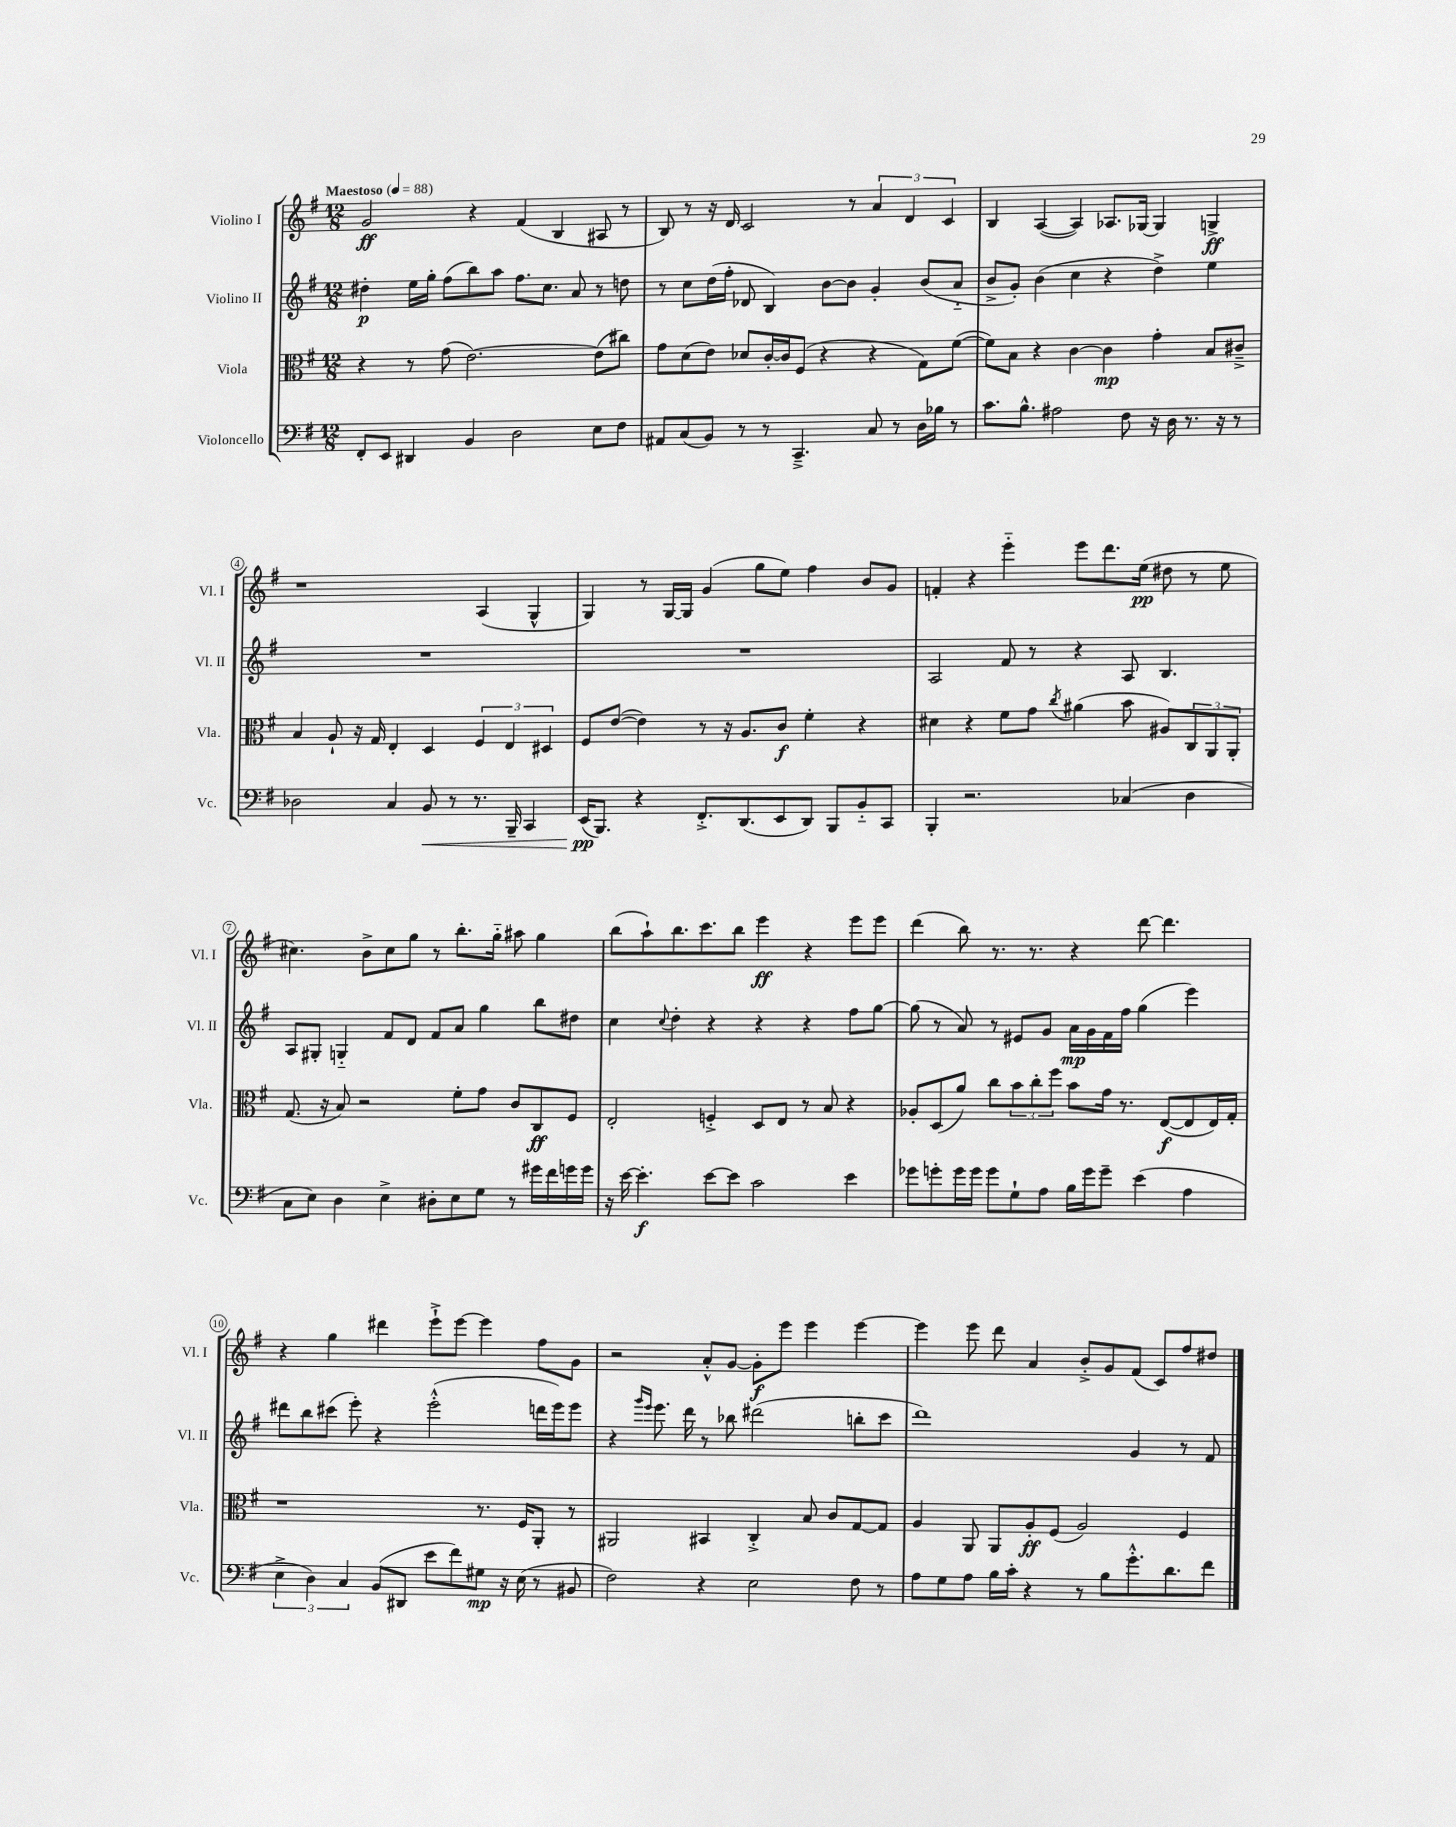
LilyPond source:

<<
\new StaffGroup <<
\new Staff = "s0" \with { instrumentName = "Violino I" shortInstrumentName = "Vl. I" } {
    \clef treble \key g \major \numericTimeSignature \time 12/8 \tempo "Maestoso" 4 = 88
    g'2\ff r4 fis'4( b4 ais8 r8 |
    b8) r8 r16 d'16 c'2 r8 \tuplet 3/2 { a'4 d'4 c'4 } |
    b4 a4~( a4) aes8. ges16~ ges4 g4->\ff |
    r1 a4( g4-^ |
    g4) r8 g16~ g16 g'4( g''8 e''8) fis''4 b'8 g'8 |
    f'4-. r4 e'''4-_ e'''8 d'''8. e''16\pp( dis''8 r8 e''8 |
    cis''4.) b'8-> cis''8 g''8 r8 b''8.-. g''16-_ ais''8 g''4 |
    b''8( a''8-!) b''8. c'''8. b''8 e'''4\ff r4 e'''8 e'''8 |
    d'''4( b''8) r8. r8. r4 d'''8~ d'''4. |
    r4 g''4 dis'''4 e'''8-!-> e'''8~ e'''4 fis''8 g'8 |
    r2 a'8-.-^ g'8~ g'8-.\f e'''8 e'''4 e'''4~ |
    e'''4 e'''8 d'''8 a'4 b'8-.-> g'8 fis'8( c'8) fis''8 dis''8 \bar "|." |
}
\new Staff = "s1" \with { instrumentName = "Violino II" shortInstrumentName = "Vl. II" } {
    \clef treble \key g \major \numericTimeSignature \time 12/8
    dis''4-.\p e''16 g''16-. fis''8( b''8) a''8 fis''8. c''8. a'8 r8 d''8 |
    r8 c''8 d''16( fis''16-. des'8 b4) b'8~ b'8 g'4-. b'8( a'8-_ |
    b'8-> g'8-.) b'4( c''4 r4 d''4->) e''4 |
    R1. |
    R1. |
    a2 fis'8 r8 r4 a8 b4. |
    a8 gis8-. g4-_ fis'8 d'8 fis'8 a'8 g''4 b''8 dis''8 |
    c''4 \appoggiatura { c''8 } d''4-. r4 r4 r4 fis''8 g''8~ |
    g''8( r8 a'8) r8 eis'8 g'8 a'16\mp g'16 fis'16 fis''16 g''4( e'''4) |
    dis'''8 b''8 cis'''8( e'''8-.) r4 e'''2-.-^( d'''16 e'''16) e'''8 |
    r4 \grace { g'''16 e'''16 } e'''8. d'''16 r8 bes''8 dis'''2( b''8-. c'''8 |
    d'''1) g'4 r8 fis'8 \bar "|." |
}
\new Staff = "s2" \with { instrumentName = "Viola" shortInstrumentName = "Vla." } {
    \clef alto \key g \major \numericTimeSignature \time 12/8
    r4 r8 g'8( e'2.~) e'8( cis''8) |
    g'8 d'8( e'8) des'8 c'16~-. c'16 fis8( r4 r4 g8) fis'8~( |
    fis'8) b8 r4 c'4~ c'4\mp g'4-. b8 cis'8---> |
    b4 a8-! r16 g16 e4-. d4 \tuplet 3/2 { fis4 e4 dis4 } |
    fis8 e'8~( e'4) r8 r16 a8. c'8\f fis'4-. r4 |
    dis'4 r4 fis'8 g'8 \acciaccatura { c''8 } ais'4( b'8 ais8) \tuplet 3/2 { c8 a,8 a,8-. } |
    g8.( r16 b8) r2 fis'8-. g'8 c'8 c8\ff fis8 |
    e2-. f4-.-> d8 e8 r8 b8 r4 |
    aes8-. d8( a'8) c''8 \tuplet 3/2 { b'8 c''8-. fis''8 } b'8 g'16 r8. e8~\f( e8 e16) g16-. |
    r1 r8. fis16 a,8-. r8 |
    ais,2 bis,4 c4-.-> b8 c'8 g8~ g8 |
    a4 a,8 a,8 a8-.\ff fis8( a2) fis4 \bar "|." |
}
\new Staff = "s3" \with { instrumentName = "Violoncello" shortInstrumentName = "Vc." } {
    \clef bass \key g \major \numericTimeSignature \time 12/8
    fis,8-. e,8 dis,4 b,4 d2 e8 fis8 |
    ais,8 c8( b,8) r8 r8 c,4.---> c8 r8 d16 bes16 r8 |
    c'8. b8.-^ ais2 fis8 r16 d16 r8. r16 r8 |
    des2 c4 b,8\< r8 r8. b,,16-- c,4 |
    e,16\pp\!( b,,8.) r4 fis,8.-.-> d,8.( e,8 d,8) b,,8 b,8-_ c,8 |
    b,,4-. r2. ces4( d4 |
    c8 e8) d4 e4-> dis8-. e8 g8 r8 gis'16 fis'16 g'16 g'16 |
    r16 e'16~ e'4.-.\f e'8~ e'8 c'2 e'4 |
    ges'8 g'8-. g'16 g'16 g'8 g8-! a8 b16 g'16 g'8-- e'4( a4 |
    \tuplet 3/2 { e4-> d4) c4 } b,8( dis,8 e'8 fis'8) gis8\mp r16 e16( r8 bis,8 |
    fis2) r4 e2 fis8 r8 |
    a8 g8 a8 b16 c'16-. r4 r8 b8 g'8.-.-^ d'8. fis'8 \bar "|." |
}
>>
>>
\layout { \context { \Score \override BarNumber.stencil = #(make-stencil-circler 0.1 0.3 ly:text-interface::print) } }
